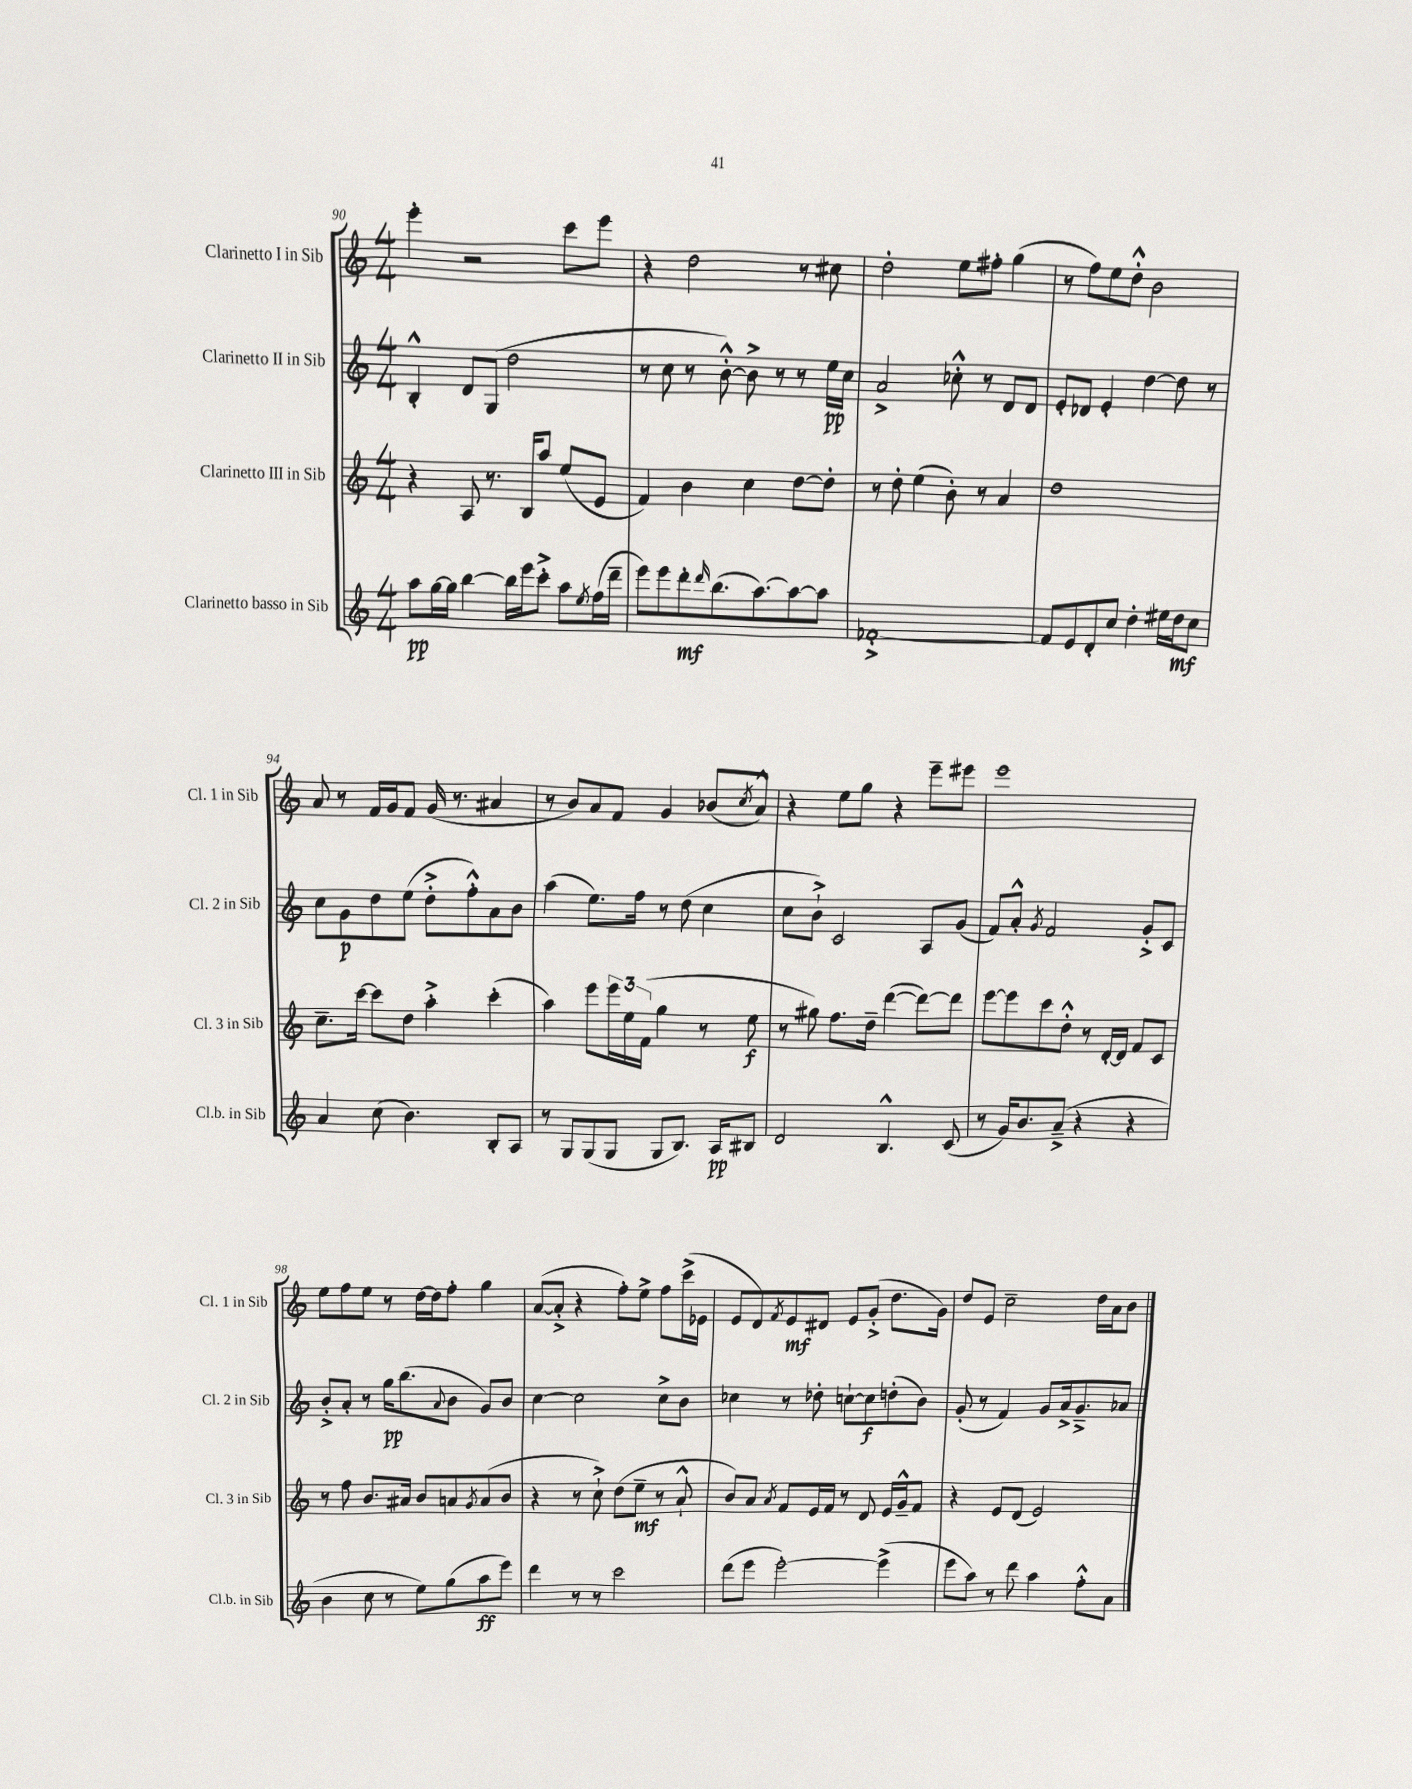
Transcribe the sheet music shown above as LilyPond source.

<<
\new StaffGroup <<
\new Staff = "s0" \with { instrumentName = "Clarinetto I in Sib" shortInstrumentName = "Cl. 1 in Sib" } {
    \clef treble \key c \major \numericTimeSignature \time 4/4
    e'''4-. r2 c'''8 e'''8 |
    r4 d''2 r8 cis''8 |
    d''2-. e''8 fis''8-. g''4( |
    r8 f''8) e''8 d''8-.-^ b'2 |
    a'8 r8 f'16 g'16 f'8 g'16( r8. ais'4 |
    r8 b'8) a'8 f'8 g'4 bes'8( \acciaccatura { c''8 } a'8-^) |
    r4 e''8 g''8 r4 e'''8-- eis'''8 |
    e'''1 |
    e''8 f''8 e''8 r8 d''16~ d''16 f''8-. g''4 |
    a'8~( a'8-.-> r4 f''8-.) e''8-> f''8 c'''16->( ees'16 |
    e'8 d'8) \acciaccatura { f'8 } e'8\mf dis'8 e'8 g'8-.->( d''8. g'16) |
    d''8 e'8 c''2-- d''16 a'16 b'8 \bar "|." |
}
\new Staff = "s1" \with { instrumentName = "Clarinetto II in Sib" shortInstrumentName = "Cl. 2 in Sib" } {
    \clef treble \key c \major \numericTimeSignature \time 4/4
    b4-.-^ d'8 g8( d''2 |
    r8 c''8 r8 b'8~-.-^) b'8-> r8 r8 e''16\pp c''16 |
    a'2-> ces''8-.-^ r8 d'8 d'8 |
    e'8-. des'8 e'4-. d''4~ d''8 r8 |
    c''8 g'8\p d''8 e''8( d''8-.-> f''8-.-^) a'8 b'8 |
    a''4( e''8.) f''16 r8 d''8( c''4 |
    c''8 b'8-!->) c'2 a8 g'8( |
    f'8) a'8-.-^ \acciaccatura { g'8 } f'2 g'8-.-> c'8 |
    b'8-.-> a'8-. r8 g''16\pp b''8.( \appoggiatura { a'8 } b'8 g'8) b'8 |
    c''4~ c''2 c''8-> b'8 |
    ces''4 r8 des''8-. c''8~-! c''8\f d''8-.( b'8) |
    g'8-.( r8 f'4) g'8 a'16-> g'8.---> aes'8 \bar "|." |
}
\new Staff = "s2" \with { instrumentName = "Clarinetto III in Sib" shortInstrumentName = "Cl. 3 in Sib" } {
    \clef treble \key c \major \numericTimeSignature \time 4/4
    r4 a8 r8. b16 a''8 e''8( e'8 |
    f'4) b'4 c''4 d''8~ d''8-. |
    r8 d''8-. e''4( b'8-.) r8 a'4 |
    d''1 |
    c''8.-- c'''16~ c'''8 d''8 a''4-.-> c'''4-.( |
    a''4) e'''8 \tuplet 3/2 { e'''16 e''16 f'16( } g''4 r8 e''8\f |
    r8 gis''8) f''8. d''16-- d'''4~( d'''8~) d'''8 |
    e'''8~ e'''8 c'''8 d''8-.-^ r8 d'16~-. d'16 f'8 c'8 |
    r8 f''8 b'8. ais'16 b'8 a'8 \acciaccatura { g'8 } a'8( b'8 |
    r4 r8 c''8-!->) d''8( e''8--\mf r8 a'8-!-^ |
    b'8) a'8 \acciaccatura { a'8 } f'8 e'16 f'16 r8 d'8 e'16 g'16---^ f'8 |
    r4 e'8 d'8( e'2) \bar "|." |
}
\new Staff = "s3" \with { instrumentName = "Clarinetto basso in Sib" shortInstrumentName = "Cl.b. in Sib" } {
    \clef treble \key c \major \numericTimeSignature \time 4/4
    a''8\pp g''16~ g''16 b''4~ b''16 e'''16 c'''8-.-> a''8 \acciaccatura { e''8 } f''16( d'''16-- |
    e'''8) e'''8 d'''8-.\mf \grace { d'''16 } b''8.( a''8.~) a''8~ a''8 |
    fes'1~-.-> |
    fes'8 e'8 d'8-. c''8 d''4-. eis''16 d''16\mf c''8 |
    a'4 c''8( b'4.) b8-. a8 |
    r8 g8 g8( g8 g8 b8.) a16\pp bis8 |
    d'2 b4.-^ c'8( |
    r8 g'16) b'8. a'8--->( r4 r4 |
    b'4 c''8 r8 e''8) g''8( a''8\ff e'''8) |
    d'''4 r8 r8 c'''2 |
    d'''8( e'''8 e'''2~-.) e'''4->( |
    e'''8 a''8) r8 d'''8 a''4 f''8-.-^ a'8 \bar "|." |
}
>>
>>
\layout { \context { \Score currentBarNumber = #90 } }
